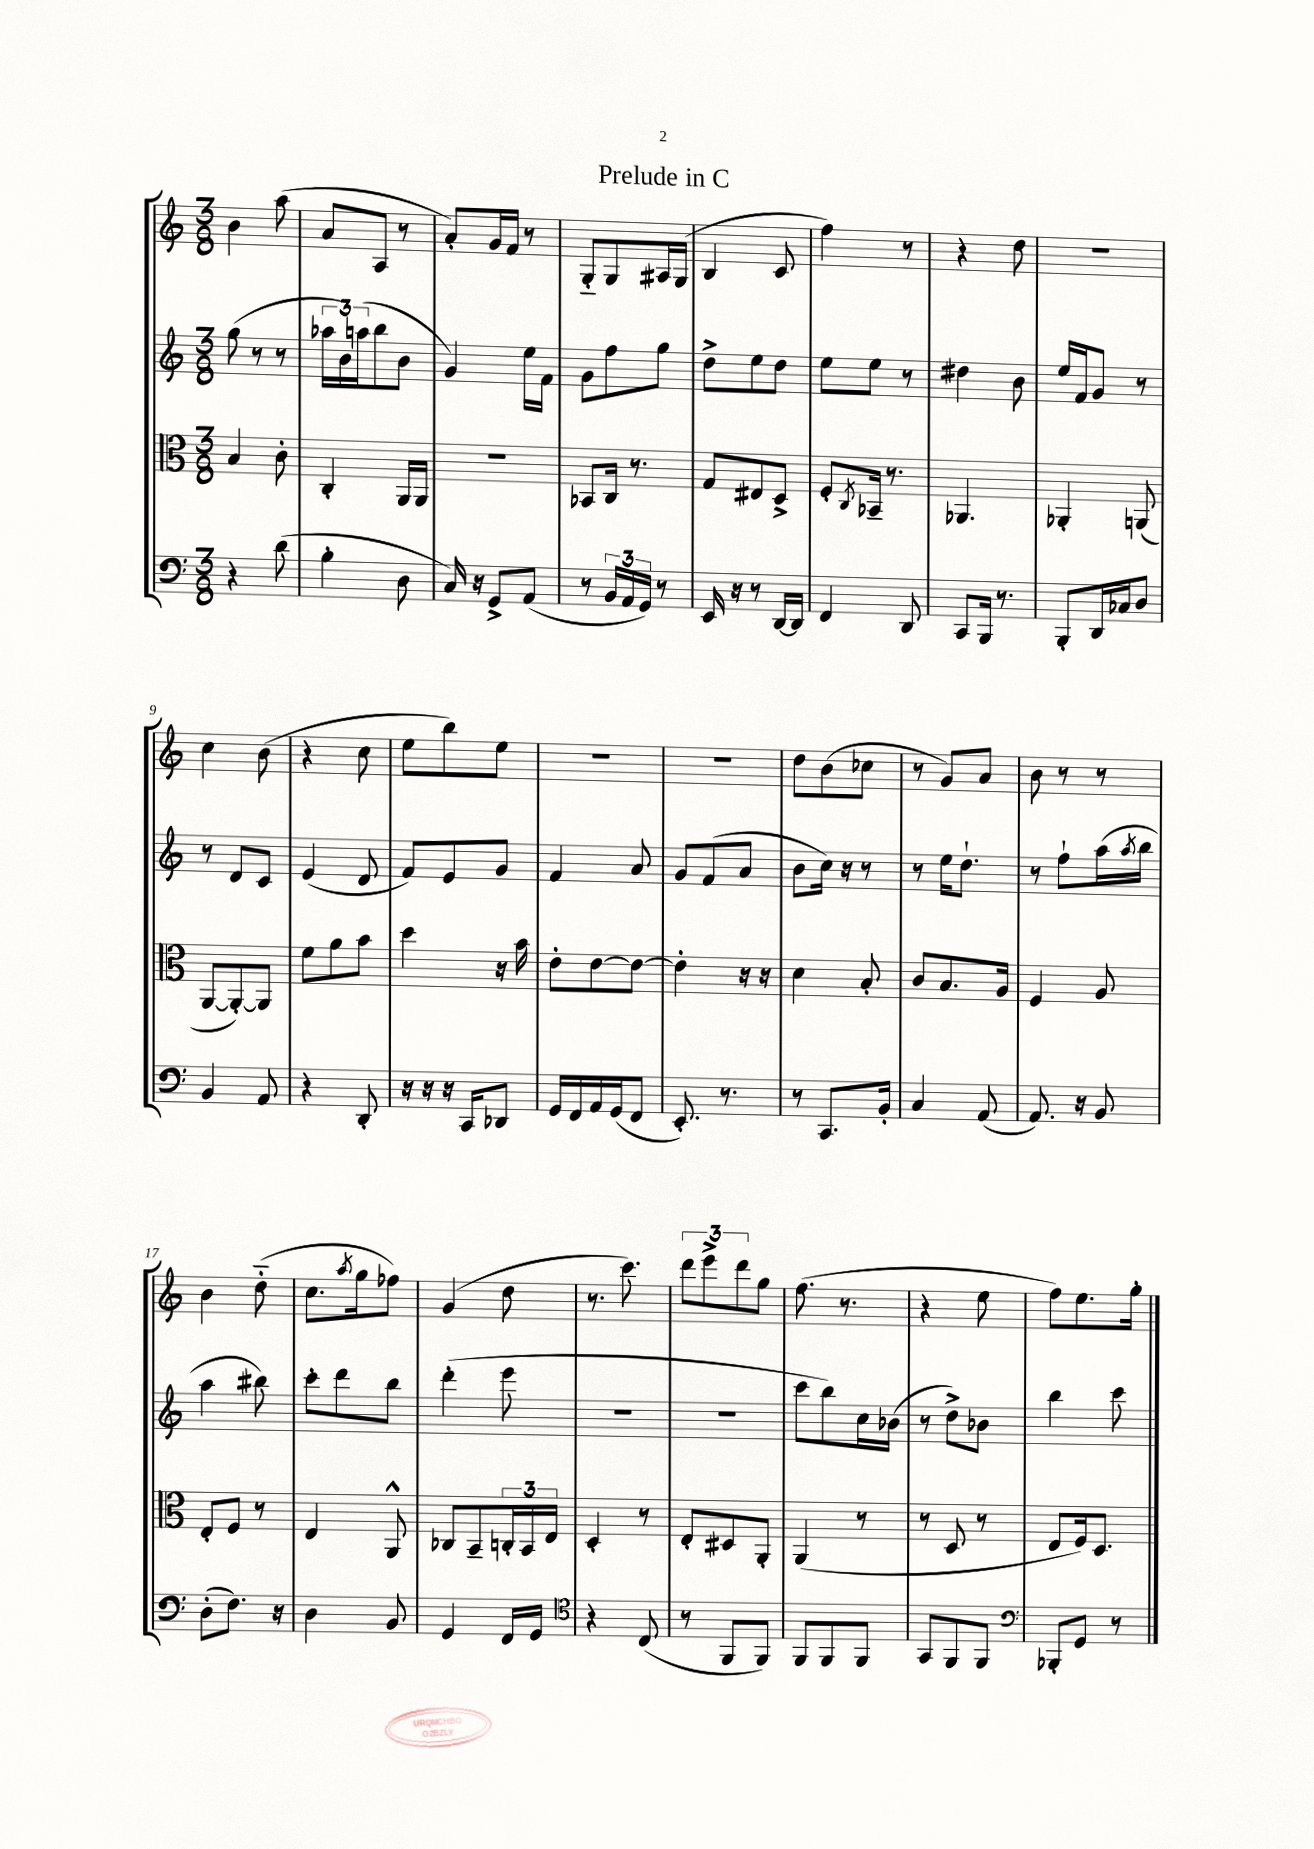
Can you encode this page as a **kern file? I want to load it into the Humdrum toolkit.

**kern	**kern	**kern	**kern
*part4	*part3	*part2	*part1
*staff4	*staff3	*staff2	*staff1
*clefF4	*clefC3	*clefG2	*clefG2
*k[]	*k[]	*k[]	*k[]
*M3/8	*M3/8	*M3/8	*M3/8
=1	=1	=1	=1
4r	4B/	(8gg\	4b\
.	.	8r	.
(8d\	8c'\	8r	(8aa\
=2	=2	=2	=2
4B'\	4C'/	24aa-X\LL	8a/L
.	.	24b\)	.
.	.	(24aan\J	.
.	.	8bb\	8A/J
8D\	16AA/LL	8b\J	8r
.	16AA/JJ	.	.
=3	=3	=3	=3
16C/)	4.r	4g/)	8a'/L)
16r	.	.	.
8GG^/L	.	.	16g/L
.	.	.	16f/JJ
(8AA/J	.	16ee\LL	8r
.	.	16f\JJ	.
=4	=4	=4	=4
8r	8BB-X/L	8g\L	8G/L
24BB/LL	16C/Jk	8ff\	8G/
24AA/	.	.	.
.	8.r	.	.
24GG/JJ)	.	.	.
8r	.	8gg\J	16A#X/L
.	.	.	(16G/JJ
=5	=5	=5	=5
16EE/	8G/L	8dd^\L	4B/
16r	.	.	.
8r	8E#X/	8ee\	.
[16DD/LL	8D^/J	8dd\J	8c/
16DD/JJ]	.	.	.
=6	=6	=6	=6
4FF/	8F'/L	8ee\L	4ff\)
.	8qC/	.	.
.	16BB-X~/Jk	8ee\J	.
.	8.r	.	.
8DD/	.	8r	8r
=7	=7	=7	=7
8CC/L	4.AA-X/	4dd#X\	4r
16BBB/Jk	.	.	.
8.r	.	.	.
.	.	8b\	8dd\
=8	=8	=8	=8
8BBB'/L	4AA-X'/	16ee/LL	4.r
.	.	16f/J	.
16DD/L	.	8g/J	.
16C-X/J	.	.	.
8D/J	(8AAn/	8r	.
!!LO:LB:g=z
=9	=9	=9	=9
4BB/	[8AA/L	8r	4cc\
.	8AA'/_)	8d/L	.
8AA/	8AA/J]	8c/J	(8b\
=10	=10	=10	=10
4r	8f\L	(4e/	4r
.	8a\	.	.
8DD'/	8b\J	8d/	8cc\
=11	=11	=11	=11
16r	4dd\	8f/L)	8ee\L
16r	.	.	.
16r	.	8e/	8bb\)
16CC/KL	.	.	.
8DD-X/J	16r	8g/J	8ee\J
.	16b\	.	.
=12	=12	=12	=12
16GG/LL	8e'\L	4f/	4.r
16FF/	.	.	.
16AA/	[8e\	.	.
(16GG/J	.	.	.
8FF/J	8e\J_	8a/	.
=13	=13	=13	=13
8.EE'/)	4e'\]	8g/L	4.r
.	.	(8f/	.
8.r	.	.	.
.	16r	8a/J	.
.	16r	.	.
=14	=14	=14	=14
8r	4d\	8b\L	8dd\L
8.CC/L	.	16cc\Jk)	(8b\
.	.	16r	.
.	8B'/	8r	8cc-X\J
16BB'/Jk	.	.	.
=15	=15	=15	=15
4C/	8c/L	8r	8r
.	8.B/	16ee\KL	8g/L)
.	.	8.dd`\J	.
(8AA/	.	.	8a/J
.	16A/Jk	.	.
=16	=16	=16	=16
8.AA/)	4F/	8r	8b\
.	.	8ff`\L	8r
16r	.	.	.
8BB/	8A/	(16aa\L	8r
.	.	8qaa/	.
.	.	16bb\JJ	.
!!LO:LB:g=z
=17	=17	=17	=17
(8D'\L	8E'/L	4aa\	4b\
8.F\J)	8F/J	.	.
.	8r	8bb#X\)	(8dd\
16r	.	.	.
=18	=18	=18	=18
4D\	4E/	8ccc'\L	8.cc\L
.	.	8ddd\	.
.	.	.	8qaa/
.	.	.	16gg\k
8BB/	8AA^^/	8bb\J	8ff-X\J)
=19	=19	=19	=19
4GG/	8C-X/L	(4ddd'\	(4g/
.	8BB~/	.	.
16FF/LL	24Cn'/L	8eee\	8dd\
.	24BB/	.	.
16GG/JJ	.	.	.
.	24E/JJ	.	.
=20	=20	=20	=20
*clefC4	*	*	*
4r	4D'/	4.r	8.r
.	.	.	8.ccc\)
(8C/	8r	.	.
=21	=21	=21	=21
8r	8E'/L	4.r	12ddd\L
.	.	.	12eee^\
8FF/L	8D#X/	.	.
.	.	.	12ddd\
8FF/J)	8AA'/J	.	8gg\J
=22	=22	=22	=22
8FF/L	(4AA/	8ccc\L	(8.ff\
8FF/	.	8bb\)	.
.	.	.	8.r
8FF/J	8r	16cc\L	.
.	.	(16b-X\JJ	.
=23	=23	=23	=23
8GG/L	8r	8r	4r
8FF/	8D/	8dd^\L)	.
8FF/J	8r	8b-X\J	8ee\
=24	=24	=24	=24
*clefF4	*	*	*
8BBB-X'/L	8E/L	4bb\	8ff\L)
8GG/J	16F/k)	.	8.ee\
.	8.D/J	.	.
8r	.	8ccc\	.
.	.	.	16gg'\Jk
==	==	==	==
*-	*-	*-	*-
